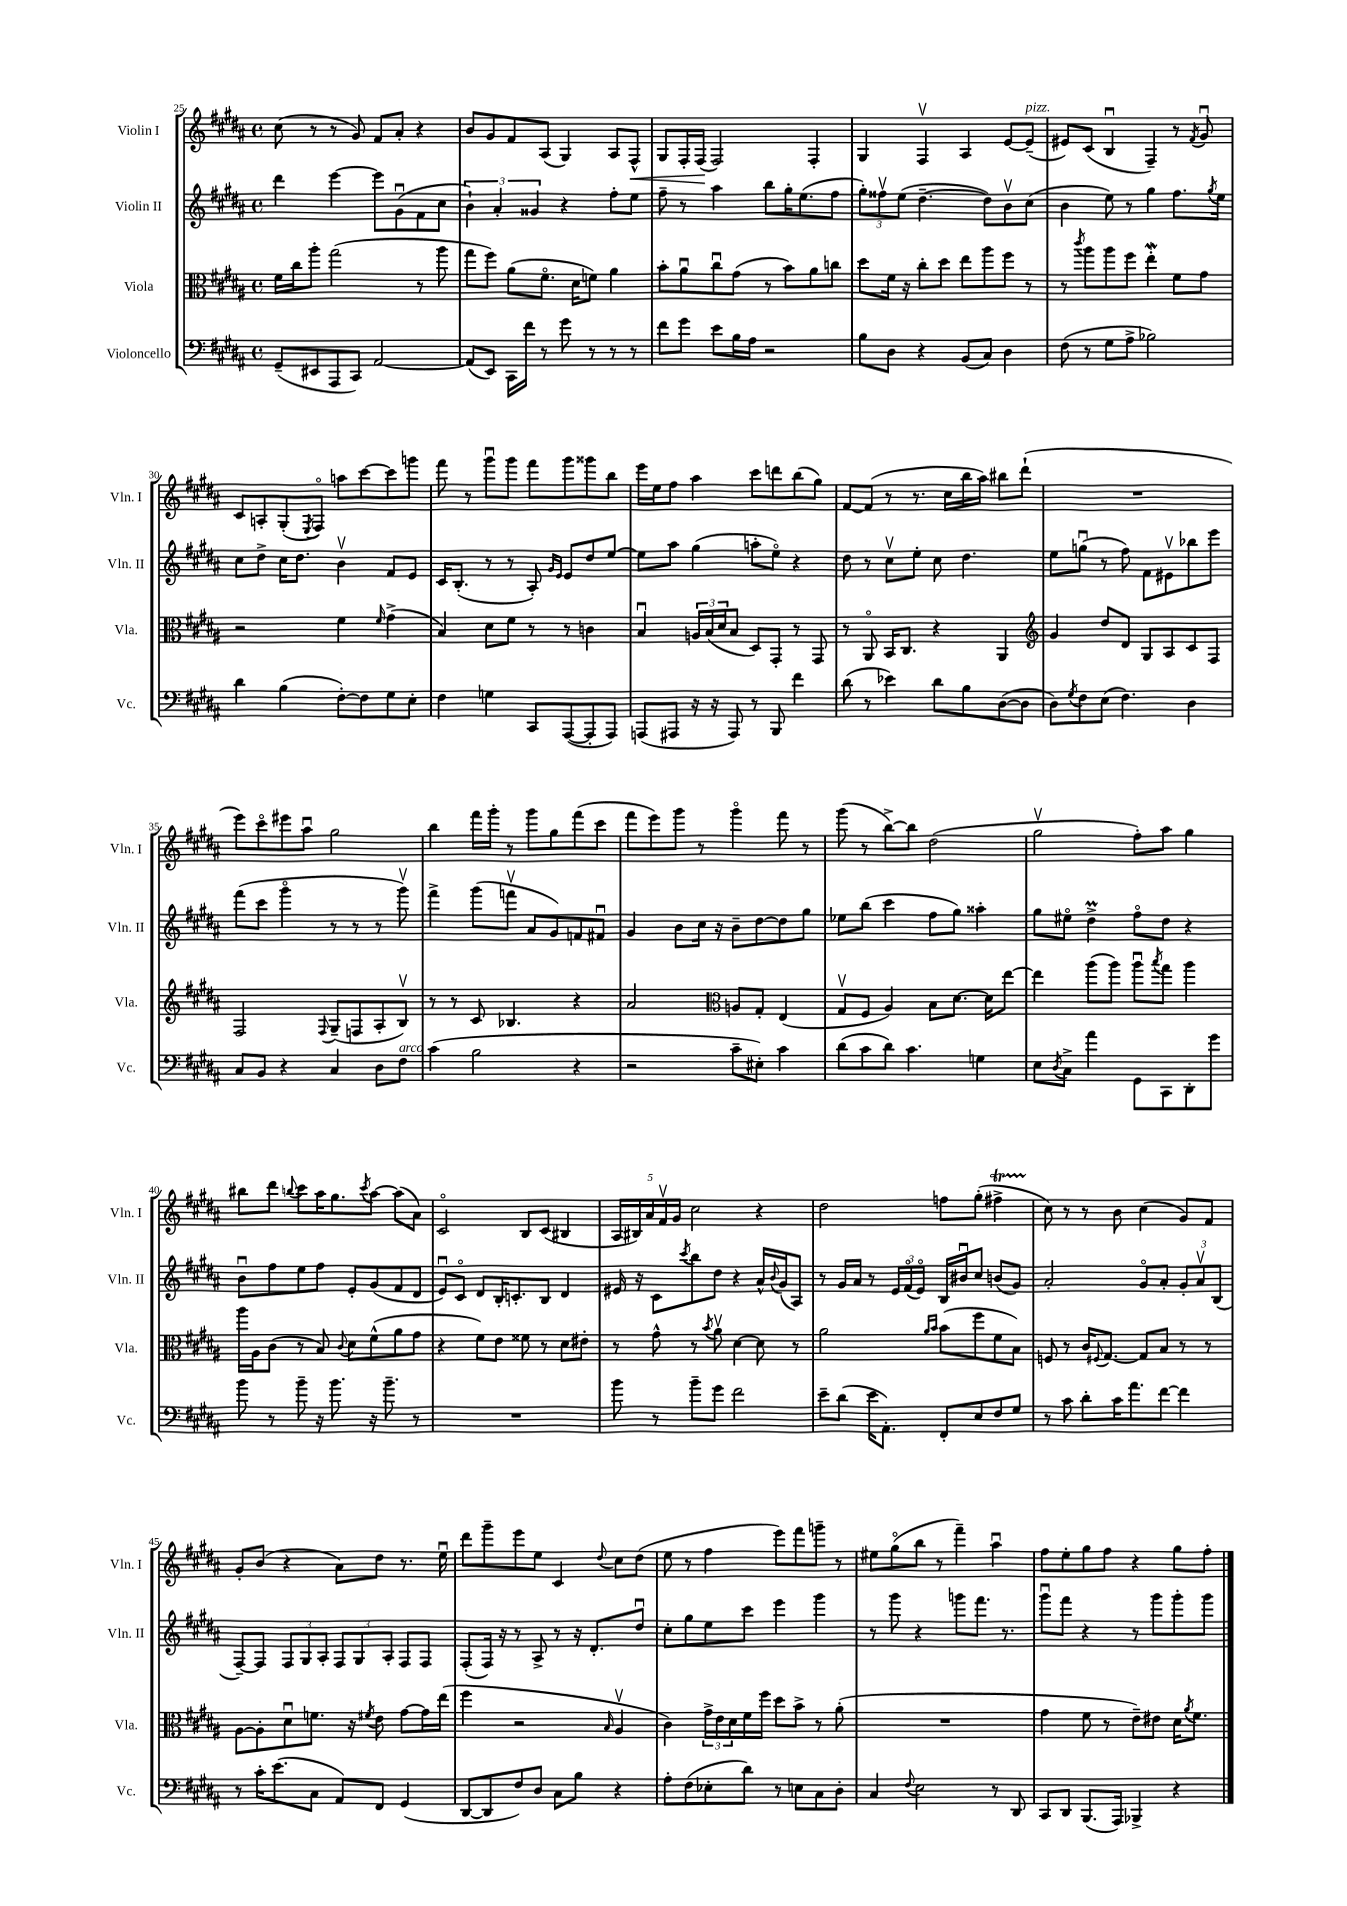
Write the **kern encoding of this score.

**kern	**kern	**kern	**kern
*staff4	*staff3	*staff2	*staff1
*clefF4	*clefC3	*clefG2	*clefG2
*k[f#c#g#d#a#]	*k[f#c#g#d#a#]	*k[f#c#g#d#a#]	*k[f#c#g#d#a#]
*M4/4	*M4/4	*M4/4	*M4/4
*met(c)	*met(c)	*met(c)	*met(c)
(8GG#~/L	16f#\LL	4ddd#\	(8cc#\
.	16cc#\J	.	.
8EE#/	8aa#'\J	.	8r
8AAA#/	(2gg#\	[4eee\	8r
8CC#/J)	.	.	8g#/)
[2AA#/	.	8eee\]L	8f#/L
.	.	(8g#u\	8a#'/J
.	8r	8f#\	4r
.	8aa#\	8cc#\J	.
=	=	=	=
(8AA#/]L	8gg#\L	6b`\)	8b/L
8EE/J)	8ff#\J)	.	8g#/
.	.	6a#'/	.
16CC#\LL	(8a#\L	.	8f#/
16f#\JJ	.	.	.
.	.	6g##/	.
8r	8.f#o\J	.	(8A#/J
8g#\	.	4r	4G#/)
.	16d#\LK	.	.
8r	8f\J)	.	.
8r	4a#\	8ff#'\L	8A#/L
8r	.	8ee\J	8F#^^/J
=	=	=	=
8f#\L	8b'\L	8ff#~\	8G#/L
8g#\J	8a#u\	8r	16F#'/L
.	.	.	(16F#/JJ
8e\L	8cc#u\	4aa#\	2F#/)
16B\L	(8g#\J	.	.
16A#\JJ	.	.	.
2r	8r	8bb\L	.
.	8b\L)	16gg#'\K	.
.	.	(8.ee\	.
.	8a#\	.	4F#'/
.	8cc\J	8ff#\J	.
=	=	=	=
8B\L	8dd#\L	12gg#'\L)	4G#/
.	.	12ff##v\	.
8D#\J	16f#\Jk	.	.
.	.	(12ee\J	.
.	16r	.	.
4r	8cc#'\L	[4.dd#~\	4F#v/
.	8dd#\J	.	.
(8BB/L	8ee\L	.	4A#/
8C#/J)	8aa#\	8dd#\]L)	.
4D#\	8ff#\J	8bv\	[8e/L
.	8r	(8cc#\J	(8e~/]J
=	=	=	=
(8F#\	8r	4b\	8e#/L)
.	8qccc#/	.	.
8r	8aa#\L	.	(8c#/J
8G#\L	8aa#\	8ee\)	4Bu/
8A#^\J	8ff#\J	8r	.
2B-\)	4ee'\	4gg#\	4F#~/)
.	8f#\L	8.ff#\L	8r
.	.	.	8qf#/
.	8g#\J	.	8g#u/
.	.	8qgg#/	.
.	.	16ee\Jk	.
=	=	=	=
4d#\	2r	8cc#\L	8c#/L
.	.	8dd#^\J	8A'/
(4B\	.	16cc#\LK	(8G#'/
.	.	8.dd#\J	.
.	.	.	8qE/
.	.	.	8F#o/J)
[8F#'\L)	4f#\	4bv\	8aa\L
8F#\]	.	.	[8ccc#\
.	16qqf#/	.	.
8G#\	(4g#^\	8f#/L	8ccc#\]
8E'\J	.	8e/J	8ggg\J
=	=	=	=
4F#\	4B/)	16c#/LK	8fff#\
.	.	(8.B'/J	.
.	.	.	8r
4G\	8d#\L	8r	8ggg#u\L
.	8f#\J	8r	8ggg#\J
8CC#/L	8r	8A#'/)	8fff#\L
.	.	16qqg#/LL	.
.	.	16qqe/JJ	.
([8AAA#/	8r	8e/L	8ggg#\
8AAA#'/]	4c\	8dd#/	8ggg##\
8AAA#/J)	.	[8ee/J	8bb\J
=	=	=	=
(8AAA/L	4Bu/	8ee\]L	16eee\LL
.	.	.	16ee\J
8AAA#/J	.	8aa#\J	8ff#\J
16r	24A/LL	(4gg#\	4aa#\
.	(24B/	.	.
16r	.	.	.
.	24d#/J	.	.
8AAA#/)	8B/J	.	.
8r	8D#/L)	8aa'\L	8ccc#\L
8BBB/	8GG#'/J	8eeo\J)	8ddd\
4f#\	8r	4r	(8bb\
.	8GG#/	.	8gg#\J)
=	=	=	=
(8d#\	8r	8dd#\	[8f#/L
8r	8AA#o/	8r	(8f#/]J
4e-\)	16BB/LK	8cc#v\L	8r
.	8.C#/J	.	.
.	.	8ee'\J	8.r
8d#\L	4r	8cc#\	.
.	.	.	16cc#\LL
8B\	.	4.dd#\	16bb\
.	.	.	16aa#\JJ)
([8D#\	4AA#/	.	8bb#\L
8D#\]J	.	.	(8ddd#`\J
=	=	=	=
*	*clefG2	*	*
8D#\L)	4g#/	8ee\L	1r
8qG#/	.	.	.
8F#\	.	(8ggu\J	.
(8E\J	8dd#/L	8r	.
4.F#\)	8d#/J	8ff#\)	.
.	8G#/L	8f#\L	.
.	8A#/	8e#v\	.
4D#\	8c#/	8bb-\	.
.	8F#/J	8eee\J	.
=	=	=	=
8C#/L	2F#/	(8fff#\L	8eee\L)
8BB/J	.	8ccc#\J	8ccc#o\
4r	.	4ggg#o\	8eee#\
.	.	.	8aa#u\J
.	8qqF#/	.	.
4C#/	(8G#~/L	8r	2gg#\
.	8F/	8r	.
8D#\L	8A#'/	8r	.
8F#\J	8Bv/J)	8ggg#v\)	.
=	=	=	=
(4c#\	8r	4fff#^\	4bb\
.	8r	.	.
2B\	8c#/	(8ggg#\L	16fff#\LL
.	.	.	16ggg#'\JJ
.	4.B-/	8fffv\J	8r
.	.	8a#/L	8ggg#\L
.	.	8g#/)	8gg#\
4r	4r	8f/	(8fff#\
.	.	8f#u/J	8ccc#\J
=	=	=	=
2r	2a#/	4g#/	8fff#\L
.	.	.	8eee\)
.	.	8b\L	8ggg#\J
.	.	16cc#\Jk	8r
.	.	16r	.
*	*clefC3	*	*
8c#~\L	8A/L	8b~\L	4ggg#o\
8E#'\J)	8G#'/J	[8dd#\	.
4c#\	(4E/	8dd#\]	8fff#\
.	.	8gg#\J	8r
=	=	=	=
(8d#\L	8G#v/L	8ee-\L	(8ggg#\
8c#\	8F#/J	(8bb\J	8r
8d#\J)	4A#/)	4ccc#\	[8bb^\L)
4.c#\	.	.	8bb\]J
.	8B\L	8ff#\L	(2dd#\
.	[8.d#\J	8gg#\J)	.
4G\	.	4aa##'\	.
.	16d#\]LK	.	.
.	[8ee\J	.	.
=	=	=	=
8E\L	4ee\]	8gg#\L	2gg#v\
8qD#/	.	.	.
8C#^\J	.	8ee#o\J	.
4a#\	(8aa#\L	4dd#^\	.
.	8aa#\J)	.	.
8GG#\L	8aa#u\L	8ff#o\L	8ff#'\L)
.	8qbb/	.	.
8CC#\	8gg#\J	8dd#\J	8aa#\J
8DD#'\	4aa#\	4r	4gg#\
8g#\J	.	.	.
=	=	=	=
8b\	16aa#\LL	8bu\L	8bb#\L
.	16A#\J	.	.
8r	(8c#\J	8ff#\	8ddd#\J
.	.	.	8qqbb/
8b~\	8r	8ee\	8ccc#\L
16r	8B/)	8ff#\J	16aa#\K
8.b\	.	.	8.gg#\
.	8qqc#/	.	.
.	8d#\L	8e'/L	.
.	.	.	8qccc#/
16r	(8f#^^\	(8g#/	[8aa#\J
8.b~\	.	.	.
.	8a#\	8f#/	(8aa#\]L
8r	8g#\J	8d#/J	8a#\J)
=	=	=	=
1r	4r	8eu/L)	2c#o/
.	.	8c#o/J	.
.	8f#\L)	8d#/L	.
.	8e\J	16B'/K	.
.	.	8.c'/	.
.	8f##\	.	8B/L
.	8r	8B/J	(8c#/J
.	8d#\L	4d#/	4B#/
.	8e#'\J	.	.
=	=	=	=
8b\	8r	16e#/	20A#/LL
.	.	.	20B#/)
.	.	16r	.
.	.	.	20a#/
8r	8g#^^\	8c#\L	.
.	.	.	20f#v/
.	.	.	20g#/JJ
.	.	8qccc#/	.
8b~\L	8r	8bb\	2cc#\
.	8qb/	.	.
8g#\J	8a#v\	8dd#\J	.
2f#\	[4d#\	4r	.
.	8d#\]	16a#^^/LL	4r
.	.	8qqb/	.
.	.	(16g#/J	.
.	8r	8A#/J)	.
=	=	=	=
8e~\L	2a#\	8r	2dd#\
(8d#\J	.	16g#/LL	.
.	.	16a#/JJ	.
16e\LK	.	8r	.
8.AA#'\J)	.	.	.
.	.	24e/LL	.
.	.	(24f#o/	.
.	.	24eo/JJ)	.
.	16qqa#/LL	.	.
.	16qqb/JJ	.	.
8FF#'/L	(8b\L	16B/LL	8ff\L
.	.	16b#u/J	.
8E/	8ff#\	8cc#/J	(8gg#'\J
8F#/	8f#\	(8b/L	4ff#^\
8G#/J	8B\J)	8g#/J)	.
=	=	=	=
8r	8F/	2a#'/	8cc#\)
8c#\	8r	.	8r
8d#'\L	16c#/LK	.	8r
.	8qqF#/	.	.
.	[8.G#/J	.	.
16c#\K	.	.	8b\
8.a#\	.	.	.
.	8G#/]L	8g#o/L	(4cc#\
[8f#\J	8B/J	8a#'/J	.
4f#\]	8r	12g#'/L	8g#/L)
.	.	12a#v/	.
.	8r	.	8f#/J
.	.	(12B/J	.
=	=	=	=
8r	[8A#\L	[8F#~/L)	8g#'/L
16c#'\LK	8A#'\]	8F#/]J	(8b/J
(8.e\	.	.	.
.	8d#u\	12F#/L	4r
.	.	12G#/	.
8C#\J	8.f\J	.	.
.	.	12A#'/J	.
8AA#/L)	.	12F#/L	8a#\L)
.	16r	.	.
.	.	12G#/	.
.	8qf#/	.	.
8FF#/J	8e\	.	8dd#\J
.	.	12A#'/J	.
(4GG#/	[8g#\L	8F#/L	8.r
.	16g#\]L	8F#/J	.
.	(16ee\JJ	.	16eeu\
=	=	=	=
[8DD#/L	4ff#\	(8F#'/L	8ddd#\L
8DD#/]	.	16F#/Jk)	8ggg#~\
.	.	16r	.
8F#/)	2r	8r	8eee\
8D#/J	.	8A#^/	8ee\J
8C#\L	.	8r	4c#/
8B\J	.	16r	.
.	.	8.d#'/L	.
.	16qqB/	.	8qqdd#/
4r	4A#v/	.	8cc#\L
.	.	8dd#u/J	(8dd#\J
=	=	=	=
8A#'\L	4c#\)	8cc#'\L	8ee\
(8F#\	.	8gg#\	8r
8E-'\	24g#^\LL	8ee\	4ff#\
.	24e\	.	.
.	24d#\	.	.
8d#\J)	16f#\	8ccc#\J	.
.	16ff#\JJ	.	.
8r	8dd#\L	4eee\	8eee\L)
8E\L	8b^\J	.	8fff#\
8C#\	8r	4ggg#\	8ggg~\J
8D#'\J	(8a#'\	.	8r
=	=	=	=
4C#/	1r	8r	8ee#\L
.	.	8ggg#\	(8gg#o\
8qqF#/	.	.	.
2E\	.	4r	8bb\J
.	.	.	8r
.	.	8ggg\L	4fff#~\)
.	.	8.fff#\J	.
8r	.	.	4aa#u\
.	.	8.r	.
8DD#/	.	.	.
=	=	=	=
8CC#/L	4g#\	8ggg#u\L	8ff#\L
8DD#/J	.	8fff#\J	8ee'\
(8.BBB/L	8f#\	4r	8gg#\
.	8r	.	8ff#\J
16AAA#/Jk)	.	.	.
4BBB-^/	8e~\L)	8r	4r
.	8e#\J	8ggg#\L	.
4r	16d#\LK	8ggg#'\	8gg#\L
.	8qa#/	.	.
.	8.f#\J	.	.
.	.	8ggg#\J	8ff#'\J
==	==	==	==
*-	*-	*-	*-
